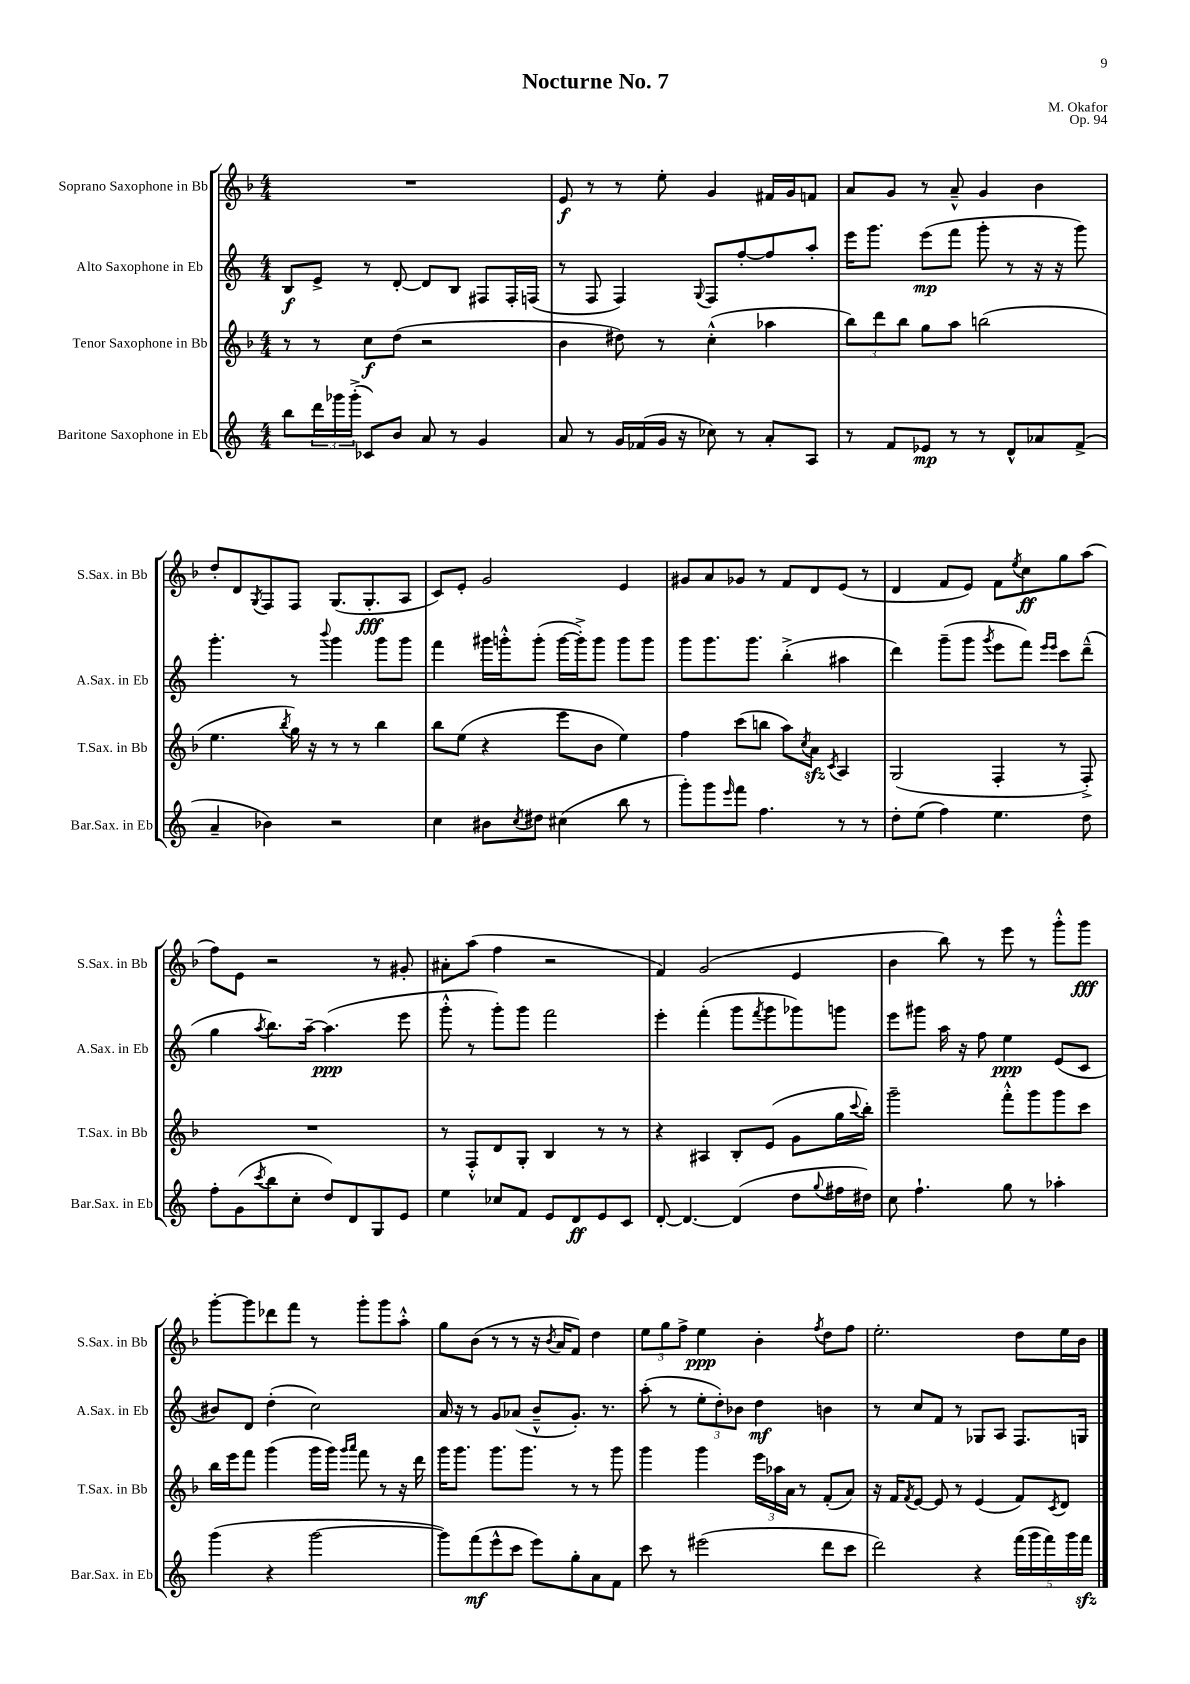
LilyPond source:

\header { title = "Nocturne No. 7" composer = "M. Okafor" opus = "Op. 94" }
<<
\new StaffGroup <<
\new Staff = "s0" \with { instrumentName = "Soprano Saxophone in Bb" shortInstrumentName = "S.Sax. in Bb" } {
    \clef treble \key f \major \numericTimeSignature \time 4/4
    R1 |
    e'8\f r8 r8 e''8-. g'4 fis'16 g'16 f'8 |
    a'8 g'8 r8 a'8---^ g'4 bes'4 |
    d''8-. d'8 \acciaccatura { g8 } f8 f8 g8.( g8.-.\fff a8 |
    c'8) e'8-. g'2 e'4 |
    gis'8 a'8 ges'8 r8 f'8 d'8 e'8( r8 |
    d'4 f'8 e'8) f'8 \acciaccatura { e''8 } c''8\ff g''8 a''8( |
    f''8) e'8 r2 r8 gis'8-. |
    ais'8-. a''8( f''4 r2 |
    f'4) g'2( e'4 |
    bes'4 bes''8) r8 e'''8 r8 g'''8-.-^ g'''8\fff |
    g'''8~-. g'''8 des'''8 f'''8 r8 g'''8-. g'''8 a''8-.-^ |
    g''8 bes'8( r8 r8 r16 \acciaccatura { bes'8 } a'16 f'8) d''4 |
    \tuplet 3/2 { e''8 g''8 f''8-> } e''4\ppp bes'4-. \acciaccatura { f''8 } d''8 f''8 |
    e''2.-. d''8 e''16 bes'16 \bar "|." |
}
\new Staff = "s1" \with { instrumentName = "Alto Saxophone in Eb" shortInstrumentName = "A.Sax. in Eb" } {
    \clef treble \key c \major \numericTimeSignature \time 4/4
    b8\f e'8-> r8 d'8~-. d'8 b8 fis8 fis16-. f16( |
    r8 f8 f4) \appoggiatura { g8 } f8 f''8~-. f''8 a''8-. |
    e'''16 g'''8. e'''8\mp( f'''8 g'''8-. r8 r16 r16 g'''8) |
    g'''4.-. r8 \appoggiatura { b'''8 } g'''4 g'''8 g'''8 |
    f'''4 gis'''16 g'''16-.-^ g'''8-.( g'''16~ g'''16-.->) g'''8 g'''8 g'''8 |
    g'''8 g'''8. g'''8. b''4-.->( ais''4 |
    d'''4) g'''8--( g'''8 \acciaccatura { g'''8 } e'''8 f'''8) \grace { e'''16 e'''16 } c'''8 d'''8---^( |
    g''4 \acciaccatura { a''8 } b''8.) a''16~-- a''4.\ppp( e'''8 |
    g'''8-.-^ r8 g'''8-.) g'''8 f'''2 |
    e'''4-. f'''4-.( g'''8 \acciaccatura { f'''8 } g'''8 ges'''8) g'''8 |
    e'''8 gis'''8 a''16 r16 f''8 e''4\ppp e'8( c'8 |
    bis'8) d'8 d''4-.( c''2) |
    a'16 r16 r8 g'8 aes'8( b'8---^ g'8.-.) r8. |
    a''8-.( r8 \tuplet 3/2 { e''8-. d''8-.) bes'8 } d''4\mf b'4 |
    r8 c''8 f'8 r8 ges8 a8 f8. g16 \bar "|." |
}
\new Staff = "s2" \with { instrumentName = "Tenor Saxophone in Bb" shortInstrumentName = "T.Sax. in Bb" } {
    \clef treble \key f \major \numericTimeSignature \time 4/4
    r8 r8 c''8\f d''8( r2 |
    bes'4 dis''8) r8 c''4-.-^( aes''4 |
    \tuplet 3/2 { bes''8) d'''8 bes''8 } g''8 a''8 b''2( |
    e''4. \acciaccatura { bes''8 } g''16) r16 r8 r8 bes''4 |
    bes''8 e''8( r4 e'''8 bes'8 e''4) |
    f''4 c'''8( b''8 a''8) \acciaccatura { c''8 } a'8\sfz \acciaccatura { c'8 } a4 |
    g2( f4-. r8 f8-.->) |
    R1 |
    r8 f8-.-^ d'8 g8-. bes4 r8 r8 |
    r4 ais4 bes8-. e'8( g'8 g''16 \appoggiatura { c'''8 } bes''16-.) |
    g'''2-- f'''8-.-^ g'''8 g'''8 c'''8 |
    bes''16 e'''16 f'''8 g'''4( g'''16 g'''16) \grace { g'''16 a'''16 } f'''8 r8 r16 d'''16 |
    g'''16 g'''8. g'''8. g'''8. r8 r8 g'''8 |
    g'''4 g'''4 \tuplet 3/2 { e'''16 aes''16 a'16 } r8 f'8-.( a'8) |
    r16 f'16 \acciaccatura { f'8 } e'8~ e'8 r8 e'4( f'8) \acciaccatura { c'8 } d'8 \bar "|." |
}
\new Staff = "s3" \with { instrumentName = "Baritone Saxophone in Eb" shortInstrumentName = "Bar.Sax. in Eb" } {
    \clef treble \key c \major \numericTimeSignature \time 4/4
    b''8 \tuplet 3/2 { d'''16 ges'''16 ges'''16-.->( } ces'8) b'8 a'8 r8 g'4 |
    a'8 r8 g'16 fes'16( g'16 r16 ces''8) r8 a'8-. a8 |
    r8 f'8 ees'8\mp r8 r8 d'8-^ aes'8 f'8->( |
    a'4-- bes'4) r2 |
    c''4 bis'8 \acciaccatura { c''8 } dis''8 cis''4( b''8 r8 |
    g'''8-.) g'''8 \grace { e'''16 } f'''8 f''4. r8 r8 |
    d''8-. e''8( f''4) e''4. d''8 |
    f''8-. g'8( \acciaccatura { c'''8 } b''8 c''8-. d''8) d'8 g8 e'8 |
    e''4 ces''8 f'8 e'8 d'8\ff e'8 c'8 |
    d'8~-. d'4.~ d'4( d''8 \appoggiatura { g''8 } fis''16 dis''16) |
    c''8 f''4.-! g''8 r8 aes''4-. |
    g'''4( r4 g'''2~ |
    g'''8) f'''8\mf( e'''8-^ c'''8 e'''8) g''8-. a'8 f'8 |
    c'''8 r8 eis'''2( d'''8 c'''8 |
    d'''2) r4 \tuplet 5/4 { f'''16( g'''16 f'''16) g'''16 f'''16\sfz } \bar "|." |
}
>>
>>
\layout { \context { \Score \remove "Bar_number_engraver" } }
